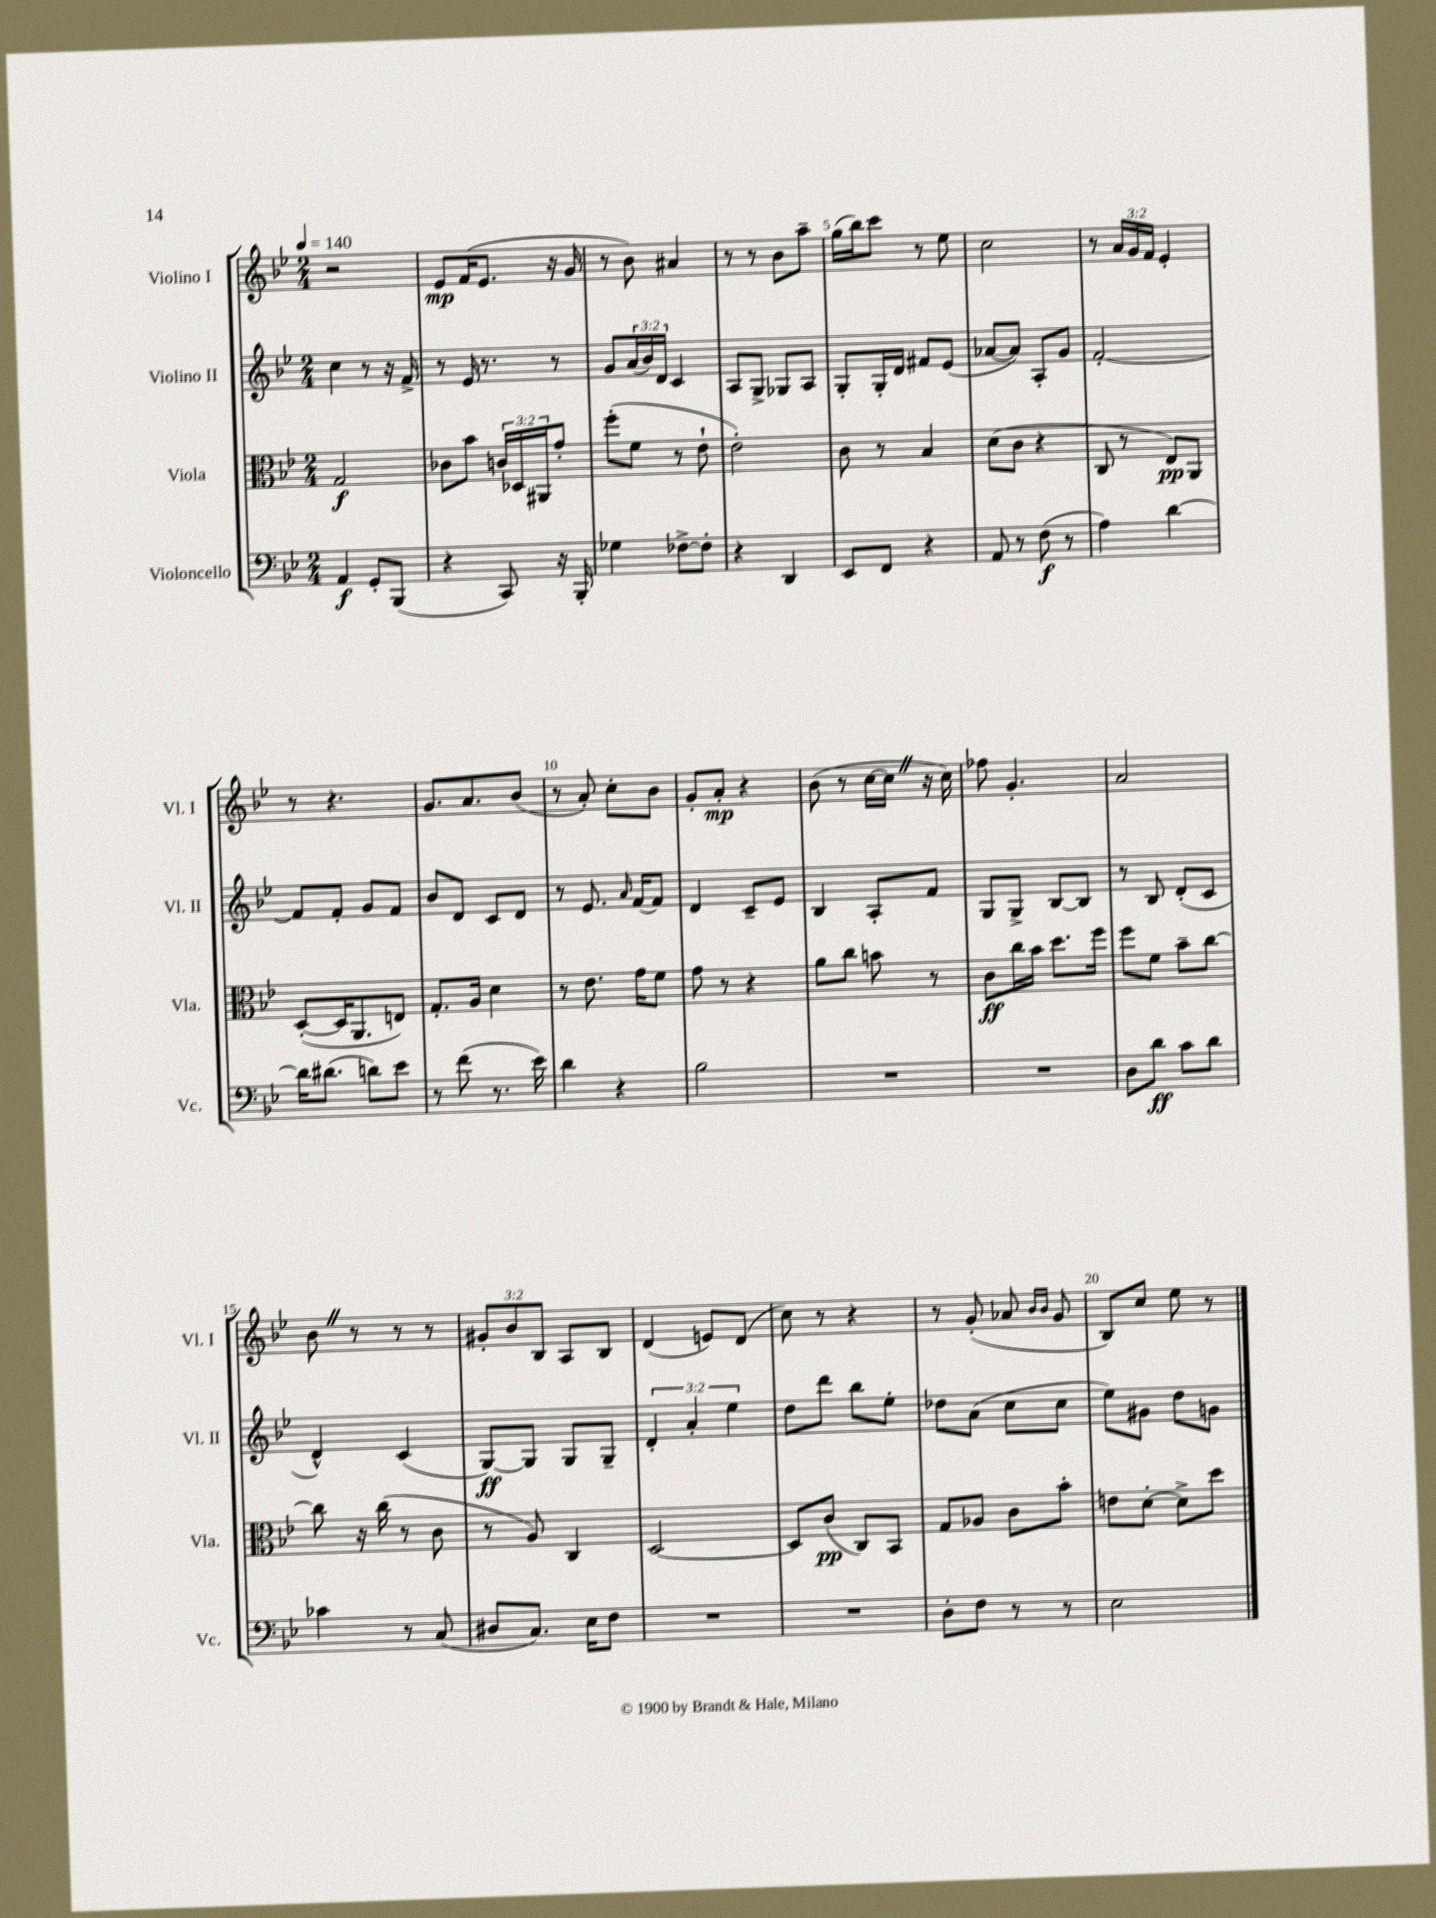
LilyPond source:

<<
\new StaffGroup <<
\new Staff = "s0" \with { instrumentName = "Violino I" shortInstrumentName = "Vl. I" } {
    \clef treble \key bes \major \numericTimeSignature \time 2/4 \override Staff.TupletNumber.text = #tuplet-number::calc-fraction-text \tempo 4 = 140
    r2 |
    ees'8\mp f'16( ees'8. r16 g'16 |
    r8 bes'8) ais'4 |
    r8 r8 bes'8 a''8-- |
    g''16( bes''16) c'''8 r8 ees''8 |
    c''2 |
    r8 \tuplet 3/2 { a'16 g'16 f'16 } ees'4-. |
    r8 r4. |
    g'8. a'8. bes'8( |
    r8 a'8-.) c''8-. bes'8 |
    g'8-. a'8-.\mp r4 |
    bes'8( r8 c''16~ c''16 \once \override BreathingSign.text = \markup { \musicglyph "scripts.caesura.straight" } \breathe r16 c''16) |
    fes''8 g'4.-. |
    a'2 |
    bes'8 \once \override BreathingSign.text = \markup { \musicglyph "scripts.caesura.straight" } \breathe r8 r8 r8 |
    \tuplet 3/2 { gis'8-. bes'8 bes8 } a8 bes8 |
    d'4( e'8) d'8( |
    c''8) r8 r4 |
    r8 g'8-.( aes'8 \grace { bes'16 bes'16 } g'8 |
    bes8) c''8 ees''8 r8 \bar "|." |
}
\new Staff = "s1" \with { instrumentName = "Violino II" shortInstrumentName = "Vl. II" } {
    \clef treble \key bes \major \numericTimeSignature \time 2/4 \override Staff.TupletNumber.text = #tuplet-number::calc-fraction-text
    c''4 r8 r16 f'16-> |
    r8 ees'16 r8. r8 |
    g'8 \tuplet 3/2 { a'16( bes'16) d'16 } c'4 |
    a8 g8-> ges8 a8 |
    g8-. g16-. d'16 fis'8 ees'8( |
    aes'8~ aes'8) a8-. g'8 |
    f'2~-. |
    f'8 f'8-. g'8 f'8 |
    bes'8 d'8 c'8 d'8 |
    r8 ees'8. \grace { a'16 } f'16~ f'8 |
    d'4 c'8-- ees'8 |
    bes4 a8-. f'8 |
    g8 g8-> bes8~ bes8 |
    r8 bes8 d'8-.( c'8 |
    d'4-^) c'4( |
    g8~\ff) g8 g8 g8-- |
    \tuplet 3/2 { d'4-. a'4-. ees''4 } |
    d''8 d'''8 bes''8 ees''8-. |
    des''8 a'8( c''8 c''8 |
    ees''8) gis'8 d''8 g'8 \bar "|." |
}
\new Staff = "s2" \with { instrumentName = "Viola" shortInstrumentName = "Vla." } {
    \clef alto \key bes \major \numericTimeSignature \time 2/4 \override Staff.TupletNumber.text = #tuplet-number::calc-fraction-text
    g2\f |
    ces'8 bes'8 \tuplet 3/2 { c'16 des16 ais,16 } g'8-. |
    f''8-.( f'8 r8 ees'8-! |
    ees'2-.) |
    c'8 r8 bes4 |
    d'8( c'8 r4 |
    c8 r8 ees8\pp) a,8 |
    d8~-.( d16 a,8. e8) |
    g8.-. a16 d'4 |
    r8 ees'8. g'16 f'8 |
    g'8 r8 r4 |
    a'8 c''8 b'8 r8 |
    c'8\ff c''16 bes'16 d''8. f''16 |
    f''8 f'8 bes'8-- c''8~ |
    c''8 r16 c''16( r8 c'8 |
    r8 a8) c4 |
    d2~ |
    d8 c'8\pp( c8) bes,8 |
    g8 aes8 c'8 bes'8-. |
    e'8 d'8~-. d'8-> d''8 \bar "|." |
}
\new Staff = "s3" \with { instrumentName = "Violoncello" shortInstrumentName = "Vc." } {
    \clef bass \key bes \major \numericTimeSignature \time 2/4
    a,4\f g,8-. bes,,8( |
    r4 c,8) r16 bes,,16-. |
    ges4 fes8~-> fes8-. |
    r4 d,4 |
    ees,8 f,8 r4 |
    a,8 r8 f8\f( r8 |
    a4) d'4~ |
    d'16 dis'8.( d'8) ees'8 |
    r8 f'8( r8. ees'16) |
    d'4 r4 |
    bes2 |
    R2 |
    R2 |
    d8 d'8\ff c'8 d'8 |
    ces'4 r8 c8( |
    dis8 c8.) ees16 f8 |
    R2 |
    R2 |
    d8-. f8 r8 r8 |
    ees2 \bar "|." |
}
>>
>>
\layout { \context { \Score \override BarNumber.break-visibility = ##(#f #t #t) barNumberVisibility = #(every-nth-bar-number-visible 5) } }
